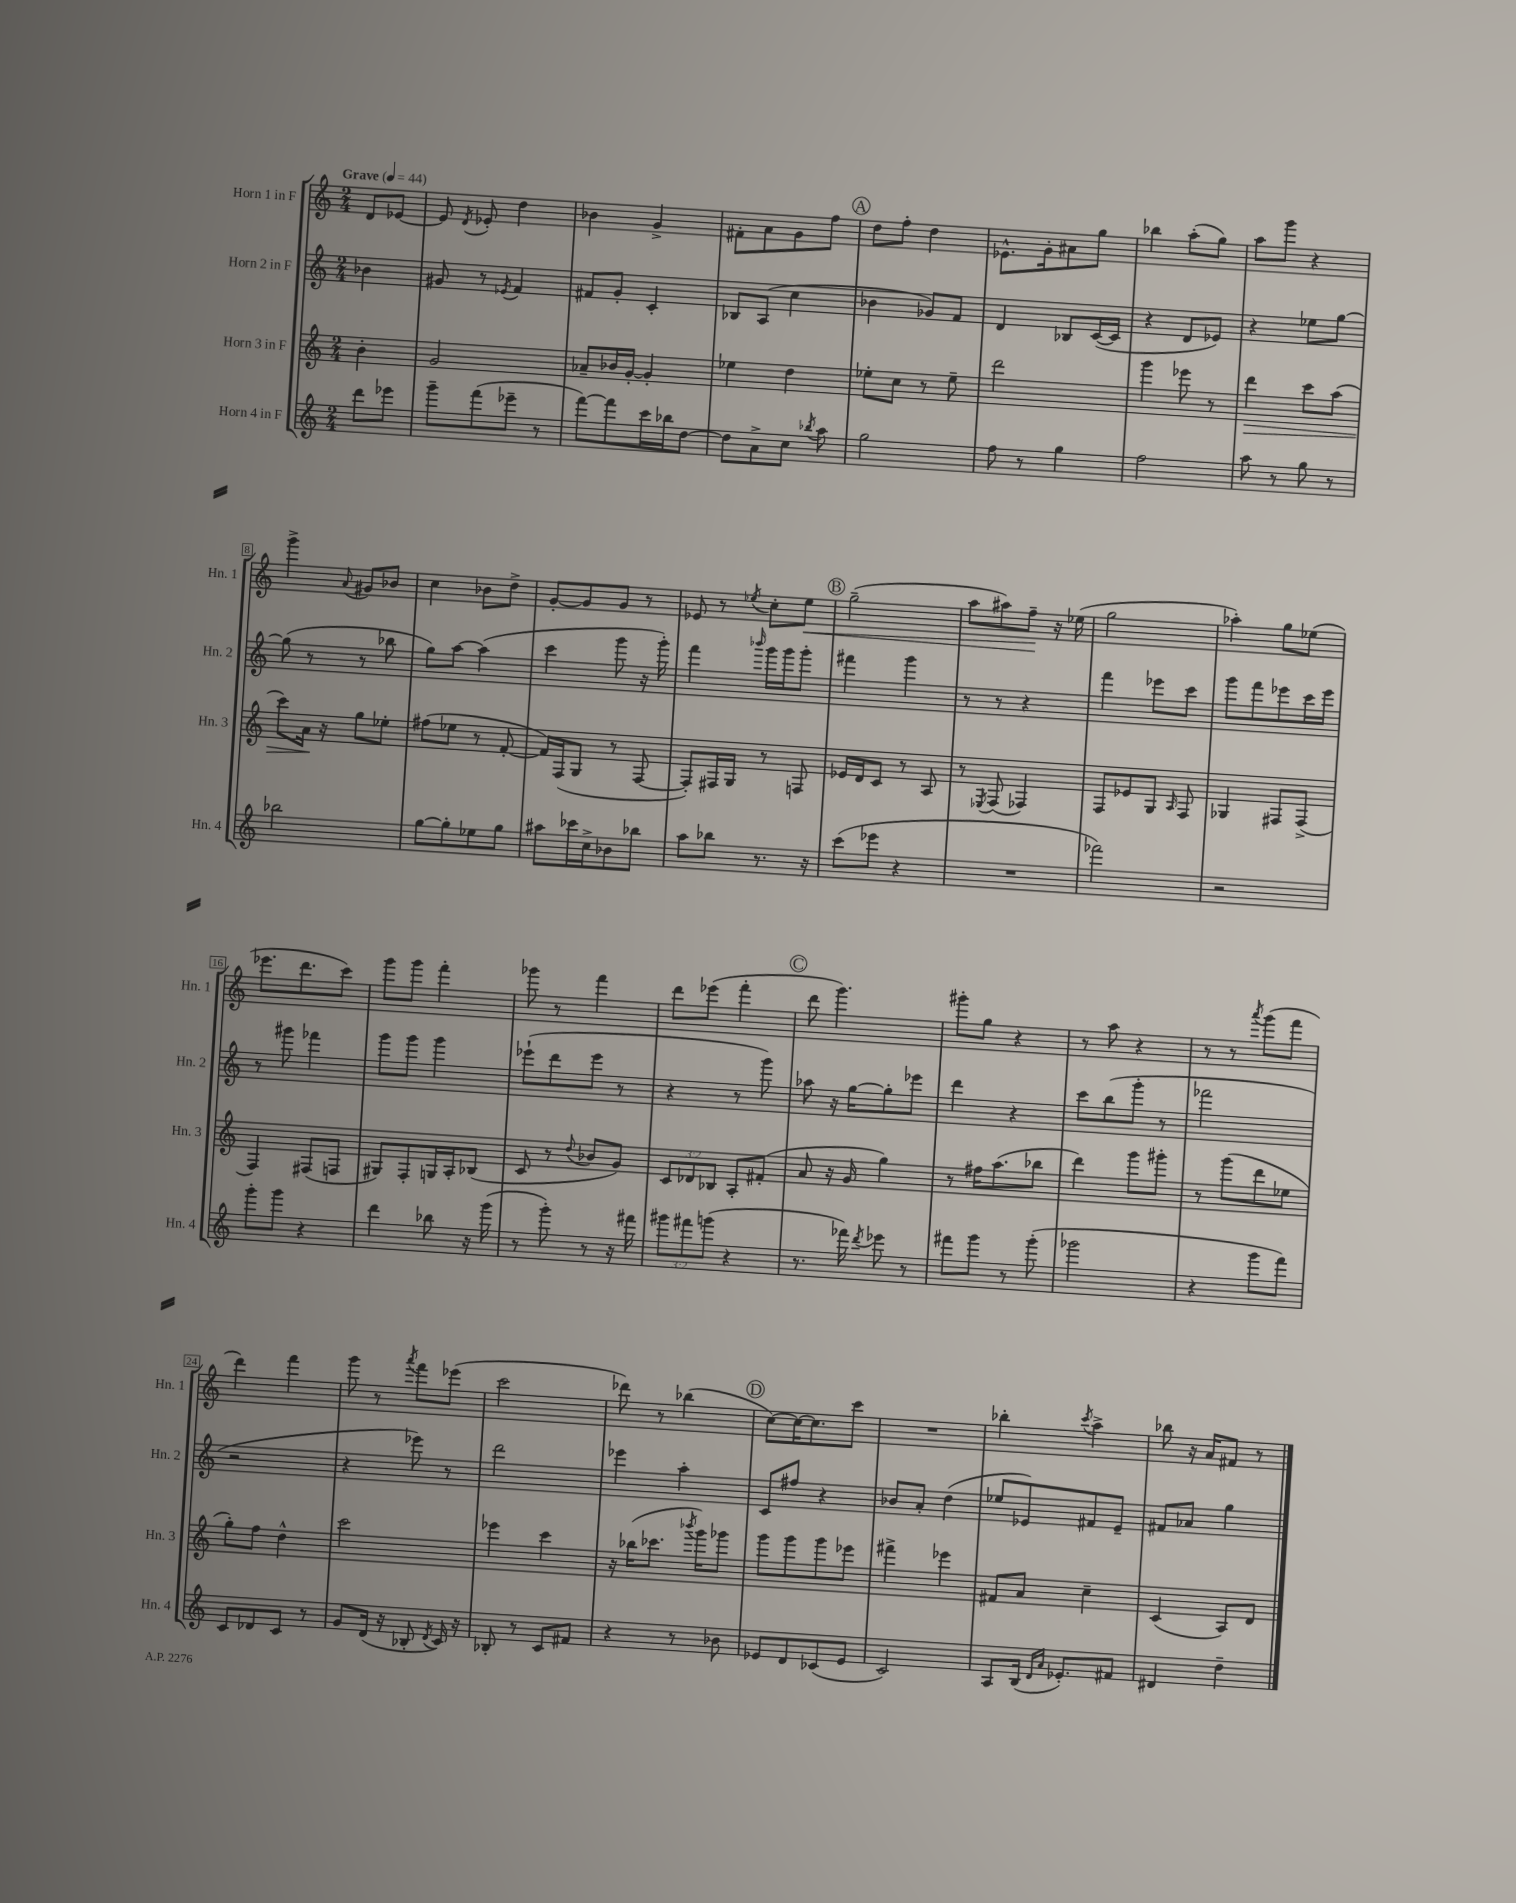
<<
\new StaffGroup <<
\new Staff = "s0" \with { instrumentName = "Horn 1 in F" shortInstrumentName = "Hn. 1" } {
    \clef treble \key c \major \numericTimeSignature \time 2/4 \partial 4 \tempo "Grave" 4 = 44
    \autoBeamOff d'8[ ees'8]~ |
    ees'8 \acciaccatura { d'8 } ees'8-. d''4 |
    bes'4 g'4-> |
    fis'8[-. a'8 g'8 f''8] |
    \mark \markup { \circle "A" } d''8[ f''8]-. d''4 |
    ees'8.[-^ g'16-. ais'8 g''8] |
    bes''4 a''8[-.( g''8]) |
    a''8[ g'''8] r4 |
    g'''4-> \appoggiatura { a'8 } gis'8[ bes'8] |
    c''4 bes'8[ d''8]-> |
    g'8[~-. g'8 g'8] r8 |
    ees'8 r8 \acciaccatura { ees''8 } c''8[-. ees''8]\< |
    \mark \markup { \circle "B" } g''2--( |
    a''8[ ais''8) f''8]--\! r16 ees''16( |
    g''2 |
    aes''4-.) g''8[ ees''8]( |
    ees'''8.[ d'''8. c'''8]) |
    g'''8[ g'''8] f'''4-. |
    ges'''8 r8 f'''4 |
    d'''8[ ees'''8]( f'''4-. |
    \mark \markup { \circle "C" } d'''8 g'''4.) |
    gis'''8[-. g''8] r4 |
    r8 a''8 r4 |
    r8 r8 \acciaccatura { a'''8 } g'''8[( f'''8] |
    d'''4) f'''4 |
    g'''8 r8 \acciaccatura { a'''8 } f'''8[ ees'''8]( |
    c'''2 |
    des'''8) r8 bes''4( |
    \mark \markup { \circle "D" } c''8[~) c''16~ c''8. c'''8] |
    R2 |
    bes''4-. \acciaccatura { c'''8 } a''4-> |
    bes''8 r16 a'16[ fis'8] r8 \bar "|." |
}
\new Staff = "s1" \with { instrumentName = "Horn 2 in F" shortInstrumentName = "Hn. 2" } {
    \clef treble \key c \major \numericTimeSignature \time 2/4 \partial 4
    \autoBeamOff bes'4 |
    gis'8 r8 \acciaccatura { ees'8 } f'4 |
    fis'8[ g'8]-. c'4-. |
    bes8[ a8]( c''4 |
    \mark \markup { \circle "A" } bes'4 ges'8[) f'8] |
    d'4 bes8[ c'16~( c'16] |
    r4 d'8[ ees'8]) |
    r4 ees''8[ g''8]~ |
    g''8( r8 r8 bes''8 |
    g''8[) a''8]~ a''4( |
    c'''4 g'''8 r16 g'''16-.) |
    f'''4 \grace { bes'''16 } g'''16[ g'''16 g'''8]-. |
    \mark \markup { \circle "B" } fis'''4 g'''4 |
    r8 r8 r4 |
    f'''4 ees'''8[ c'''8] |
    g'''8[ f'''8 ees'''8 c'''16 ees'''16] |
    r8 gis'''8 fes'''4 |
    g'''8[ g'''8] g'''4 |
    ees'''8[-!( d'''8 ees'''8] r8 |
    r4 r8 g'''8) |
    \mark \markup { \circle "C" } aes''8 r16 g''16[~ g''8-. ees'''8] |
    d'''4 r4 |
    c'''8[ b''8( g'''8]-. r8 |
    fes'''2 |
    r2 |
    r4 ees'''8) r8 |
    d'''2 |
    ees'''4 a''4-. |
    \mark \markup { \circle "D" } c'8[ fis''8] r4 |
    bes'8[ a'8]-. d''4( |
    ees''8[ ees'8) fis'8 ees'8]-- |
    fis'8[ aes'8] g''4 \bar "|." |
}
\new Staff = "s2" \with { instrumentName = "Horn 3 in F" shortInstrumentName = "Hn. 3" } {
    \clef treble \key c \major \numericTimeSignature \time 2/4 \override Staff.TupletNumber.text = #tuplet-number::calc-fraction-text \partial 4
    \autoBeamOff b'4-. |
    g'2 |
    aes'8[-- bes'16 g'16]~-. g'4-. |
    ees''4 d''4 |
    \mark \markup { \circle "A" } ees''8[-. c''8] r8 ees''8-- |
    d'''2 |
    g'''4 ees'''8 r8 |
    d'''4\> c'''8[ a''8]( |
    c'''8[) a'16]\! r16 g''8[ ees''8]-. |
    fis''8[( ees''8] r8 f'8~-. |
    f'16[) f16( g8] r8 f8~ |
    f8[-.) fis16 g16] r8 f8 |
    \mark \markup { \circle "B" } ees'16[ d'16 c'8] r8 a8 |
    r8 \acciaccatura { ees8 } f8( fes4) |
    f8[ ees'8 g8] \grace { a16 } f8 |
    ges4 fis8[ fis8]->( |
    f4) fis8[( f8] |
    gis8[) f8-. g16 a16-. bes8]( |
    c'8 r8 \appoggiatura { d''8 } bes'8[ g'8]) |
    \tuplet 3/2 { c'8[ des'8 bes8] } a8[-. fis'8]-.( |
    \mark \markup { \circle "C" } a'8 r16 g'16 g''4) |
    r8 fis''16[ a''8.( bes''8] |
    d'''4) g'''8[ gis'''8]-. |
    r8 g'''8[( d'''8 ees''8] |
    g''8[-.) f''8] d''4-^ |
    c'''2 |
    ees'''4 c'''4 |
    r16 bes''16[( ces'''8.] \acciaccatura { bes'''8 } g'''16[) ges'''8] |
    \mark \markup { \circle "D" } g'''8[ g'''8 g'''8 ees'''8] |
    fis'''4-> ees'''4 |
    fis'8[ a'8] c''4-- |
    c'4( a8[) d'8] \bar "|." |
}
\new Staff = "s3" \with { instrumentName = "Horn 4 in F" shortInstrumentName = "Hn. 4" } {
    \clef treble \key c \major \numericTimeSignature \time 2/4 \override Staff.TupletNumber.text = #tuplet-number::calc-fraction-text \partial 4
    \autoBeamOff d'''8[ ees'''8] |
    g'''8[-- f'''8( ees'''8]-- r8 |
    f'''8[~) f'''8 c'''16 bes''16 d''8]~ |
    d''8[ a'8-> c''8] \acciaccatura { bes''8 } a''8 |
    \mark \markup { \circle "A" } g''2 |
    f''8 r8 g''4 |
    f''2 |
    a''8 r8 g''8 r8 |
    bes''2 |
    g''8[~ g''8-. ees''8 g''8] |
    ais''8[ ces'''16 c''16-> bes'8 bes''8] |
    a''8[ bes''8] r8. r16 |
    \mark \markup { \circle "B" } c'''8[( ees'''8] r4 |
    R2 |
    fes'''2) |
    r2 |
    g'''8[-. g'''8] r4 |
    d'''4 bes''8 r16 g'''16( |
    r8 g'''8-.) r8 r16 fis'''16 |
    \tuplet 3/2 { gis'''8[ fis'''8 g'''8]( } r4 |
    \mark \markup { \circle "C" } r8. fes'''16) \acciaccatura { d'''8 } ees'''8 r8 |
    fis'''8[ g'''8] r8 g'''8-.( |
    ges'''2 |
    r4 g'''8[ f'''8]) |
    c'8[ des'8 c'8] r8 |
    g'8[ d'16]( r16 bes8-. \acciaccatura { d'8 } c'16) r16 |
    bes8-. r8 c'8[ fis'8] |
    r4 r8 bes'8 |
    \mark \markup { \circle "D" } ees'8[ d'8 ces'8( ees'8] |
    c'2) |
    a8[ b16]( \grace { d'16[ a'16] } ees'8.[-.) fis'8] |
    dis'4 d''4-- \bar "|." |
}
>>
>>
\layout { \context { \Score \override BarNumber.stencil = #(make-stencil-boxer 0.1 0.3 ly:text-interface::print) } }
